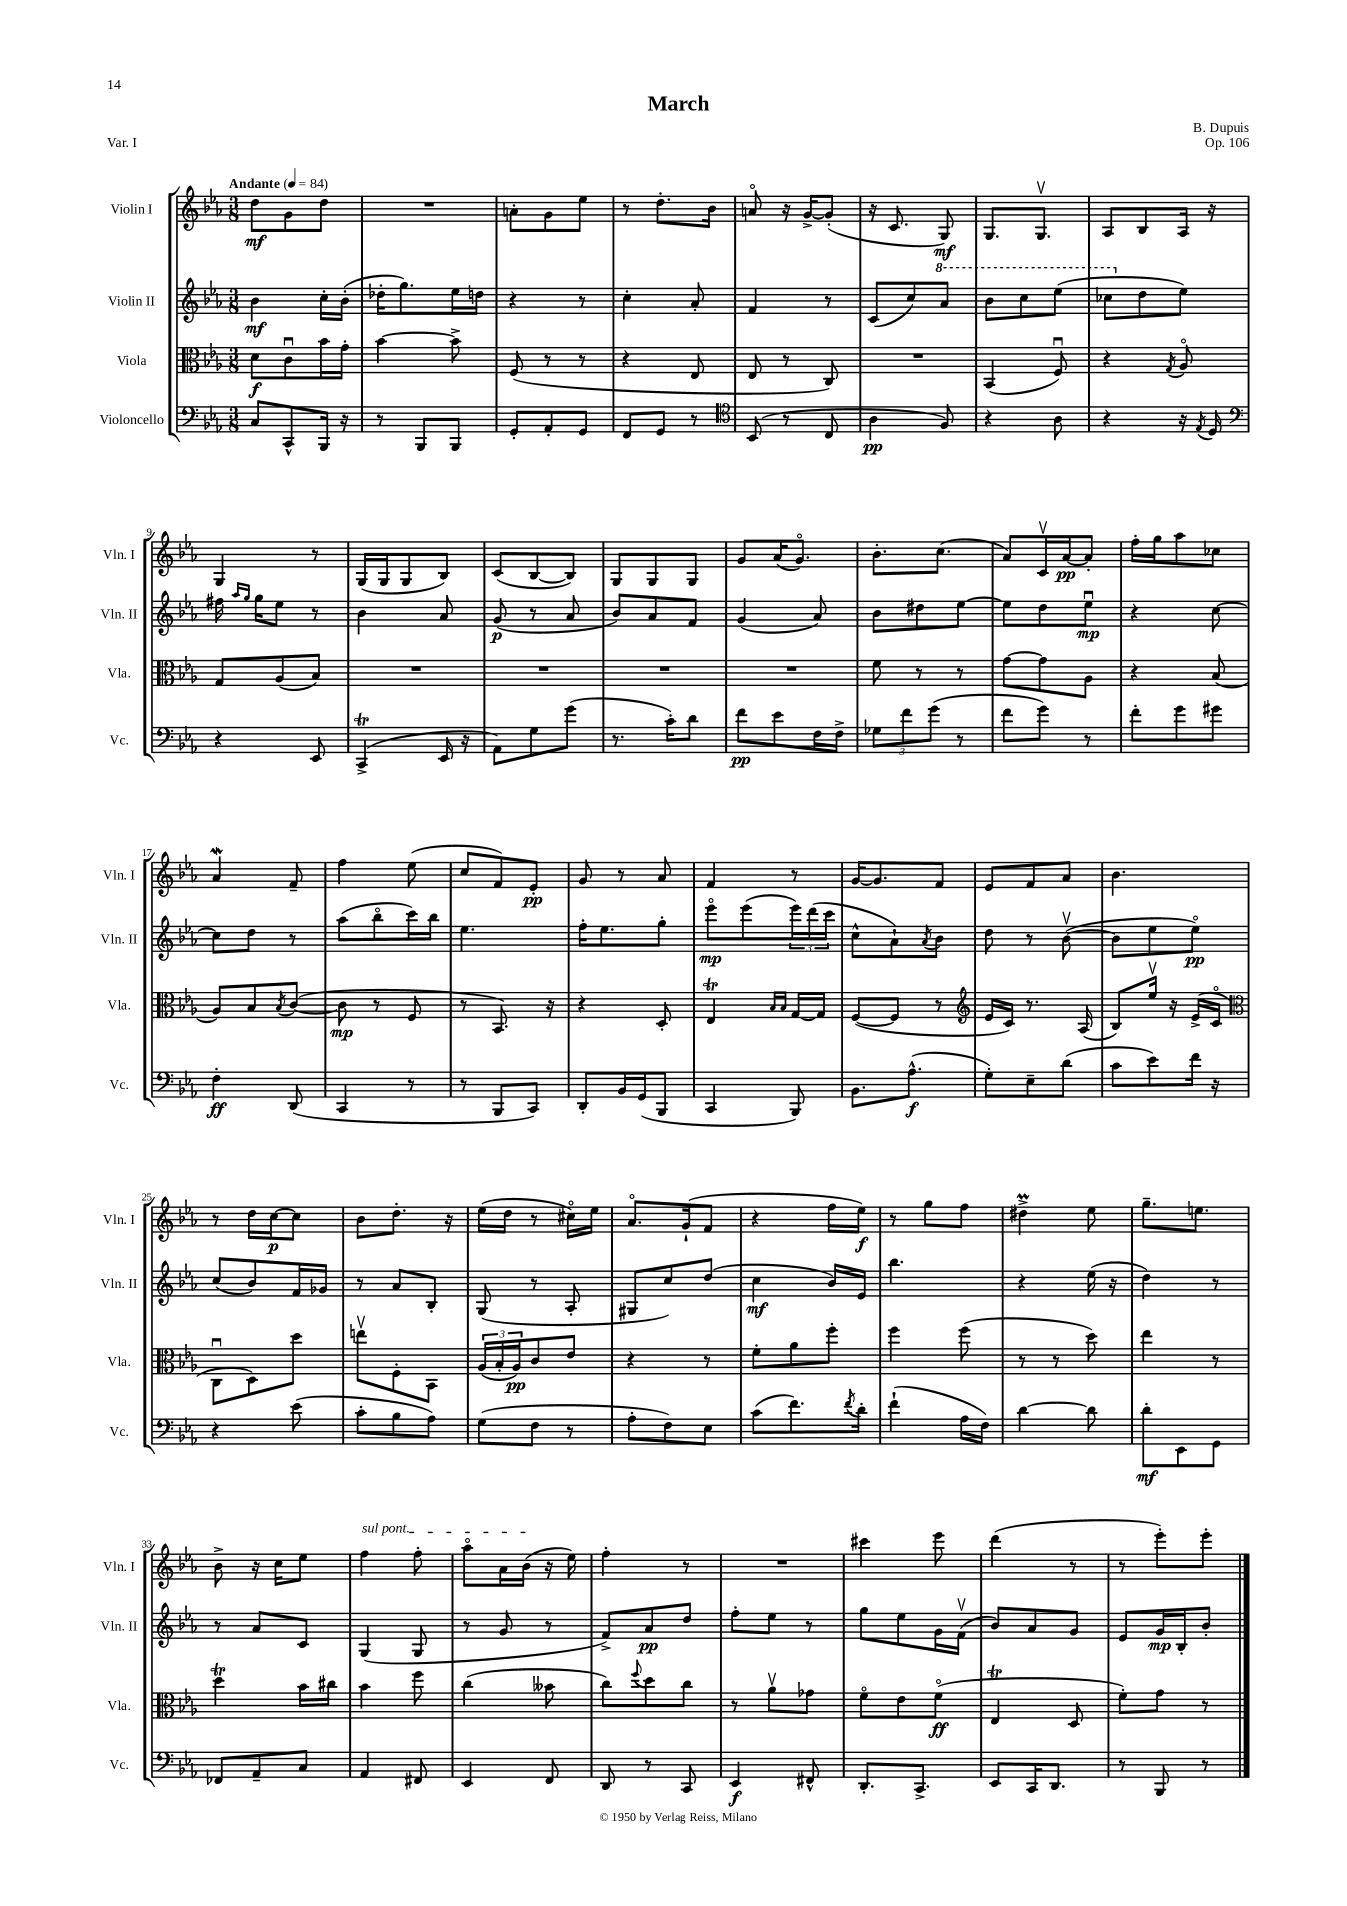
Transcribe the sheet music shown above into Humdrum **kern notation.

**kern	**kern	**kern	**kern
*staff4	*staff3	*staff2	*staff1
*clefF4	*clefC3	*clefG2	*clefG2
*k[b-e-a-]	*k[b-e-a-]	*k[b-e-a-]	*k[b-e-a-]
*M3/8	*M3/8	*M3/8	*M3/8
*MM84	*MM84	*MM84	*MM84
8C	8d	4b-	8dd
8CC^^	8cu	.	8g
16BBB-	16b-	16cc'	8dd
16r	16g'	(16b-'	.
=	=	=	=
8r	[4b-	16dd-'	4.r
.	.	8.gg)	.
8BBB-	.	.	.
8BBB-	8b-^]	16ee-	.
.	.	16dd	.
=	=	=	=
8GG'	(8F	4r	8a'
8AA-'	8r	.	8g
8GG	8r	8r	8ee-
=	=	=	=
8FF	4r	4cc'	8r
8GG	.	.	8.dd'
8r	8E-	8a-'	.
.	.	.	16b-
=	=	=	=
*clefC4	*	*	*
(8BB-	8E-	4f	8ao
8r	8r	.	16r
.	.	.	[16g^
8C	8C)	8r	(8g']
=	=	=	=
4A-	4.r	(8c	16r
.	.	.	8.c
.	.	8cc)	.
8F)	.	8aa-	8G)
=	=	=	=
4r	(4BB-	8bb-	8.G
.	.	8ccc	.
.	.	.	8.Gv
8A-	8Fu)	(8eee-	.
=	=	=	=
4r	4r	8ccc-	8A-
.	.	8dd	8B-
.	8qG	.	.
16r	8A-o	8ee-)	16A-
8qE-	.	.	.
16D	.	.	16r
=	=	=	=
*clefF4	*	*	*
4r	8G	16ff#	4G
.	.	16qqaa-	.
.	.	16qqgg	.
.	.	16gg	.
.	(8A-	8ee-	.
8EE-	8B-)	8r	8r
=	=	=	=
(4CC^	4.r	4b-	(16G
.	.	.	16G
.	.	.	8G
16EE-	.	8a-	8B-)
16r	.	.	.
=	=	=	=
8AA-)	4.r	(8g	(8c
8G	.	8r	[8B-
(8g	.	8a-	8B-])
=	=	=	=
8.r	4.r	8b-)	8G
.	.	8a-	8G
16c')	.	.	.
8d	.	8f	8G
=	=	=	=
8f	4.r	(4g	8g
8e-	.	.	(16a-
.	.	.	8.go)
16F	.	8a-)	.
16F^	.	.	.
=	=	=	=
12G-	8f	8b-	8.b-'
12f	.	.	.
.	8r	8dd#	.
(12g	.	.	.
.	.	.	(8.cc
8r	8r	[8ee-	.
=	=	=	=
8f	[8g	8ee-]	8a-)
8g)	8g]	8dd	16cv
.	.	.	[16a-
8r	8A-	8ee-u	8a-']
=	=	=	=
8f'	4r	4r	16ff'
.	.	.	16gg
8g	.	.	8aa-
8g#	(8B-	[8cc	8cc-
=	=	=	=
4F'	8A-)	8cc]	4a-
.	8B-	8dd	.
.	8qB-	.	.
(8DD	([8c	8r	8f~
=	=	=	=
4CC	8c]	(8aa-	4ff
.	8r	8bb-o	.
8r	8F	16ccc)	(8ee-
.	.	16bb-	.
=	=	=	=
8r	8r	4.ee-	8cc
8BBB-	8.BB-)	.	8f)
8CC)	.	.	8e-'
.	16r	.	.
=	=	=	=
8DD'	4r	16ff'	8g
.	.	8.ee-	.
16BB-	.	.	8r
(16GG	.	.	.
8BBB-	8D'	8gg'	8a-
=	=	=	=
4CC	4E-	8eee-o	4f
.	.	(8eee-	.
.	16qqB-	.	.
.	16qqB-	.	.
8BBB-)	[16G	24eee-)	8r
.	.	(24ddd	.
.	16G]	.	.
.	.	24ccc	.
=	=	=	=
8.BB-	([8F	8cc^^	[16g
.	.	.	8.g]
.	8F]	8a-`)	.
(8.A-^^	.	.	.
.	.	8qa-	.
.	8r	8b-	8f
=	=	=	=
*	*clefG2	*	*
8G')	16e-	8dd	8e-
.	16c)	.	.
8E-~	8.r	8r	8f
(8d	.	([8b-v	8a-
.	(16A-	.	.
=	=	=	=
8c	8B-)	8b-]	4.b-
8e-)	16ee-v	8ee-	.
.	16r	.	.
16f	(16e-^	8ee-o)	.
16r	16co	.	.
=	=	=	=
*	*clefC3	*	*
4r	8Cu	(8cc	8r
.	8D)	8b-)	16dd
.	.	.	[16cc
(8e-	8dd	16f	8cc]
.	.	16g-	.
=	=	=	=
8c'	8eev	8r	8b-
8B-	8F'	8a-	8.dd'
8A-)	8BB-	8B-'	.
.	.	.	16r
=	=	=	=
(8G	(24A-	(8G	(16ee-
.	24B-'	.	.
.	.	.	16dd
.	24A-)	.	.
8F	8c	8r	8r
8r	8e-	8A-'	16cc#o)
.	.	.	16ee-
=	=	=	=
8A-'	4r	8G#	8.a-o
8F)	.	8cc)	.
.	.	.	(16g`
8E-	8r	(8dd	8f
=	=	=	=
(8c	8f'	4cc	4r
8.f)	8a-	.	.
.	8ff'	16b-)	16ff
8qf	.	.	.
16d'	.	16e-	16ee-)
=	=	=	=
(4f`	4ff	4.bb-	8r
.	.	.	8gg
16A-	(8ff	.	8ff
16F)	.	.	.
=	=	=	=
[4d	8r	4r	4dd#^
.	8r	.	.
8d]	8dd)	(16ee-	8ee-
.	.	16r	.
=	=	=	=
8d'	4ee-	4dd)	8.gg~
8EE-	.	.	.
.	.	.	8.ee
8GG	8r	8r	.
=	=	=	=
8FF-	4dd	8r	8b-^
8AA-~	.	8a-	16r
.	.	.	16cc
8C	16b-	8c	8ee-
.	16cc#	.	.
=	=	=	=
4AA-	4b-	(4G	4ff
8FF#	8ff	8G	8ff'
=	=	=	=
4EE-	(4cc	8r	8aa-o
.	.	8g	16a-
.	.	.	(16b-
8FF	8b--	8r	16r
.	.	.	16ee-)
=	=	=	=
8DD	8cc)	8f^)	4ff'
.	8qqff	.	.
8r	8dd	8a-	.
8CC	8cc	8dd	8r
=	=	=	=
4EE-	8r	8ff'	4.r
.	8a-v	8ee-	.
8FF#^^	8g-	8r	.
=	=	=	=
8.DD'	8fo	8gg	4ccc#
.	8e-	8ee-	.
8.CC^	.	.	.
.	(8fo	16g	8eee-
.	.	(16fv	.
=	=	=	=
8EE-	4E-	8b-)	(4ddd
16CC	.	8a-	.
8.DD	.	.	.
.	8D	8g	8r
=	=	=	=
8r	8f')	8e-	8r
8BBB-	8g	16g	8eee-')
.	.	16B-'	.
8r	8r	8b-'	8eee-'
==	==	==	==
*-	*-	*-	*-
